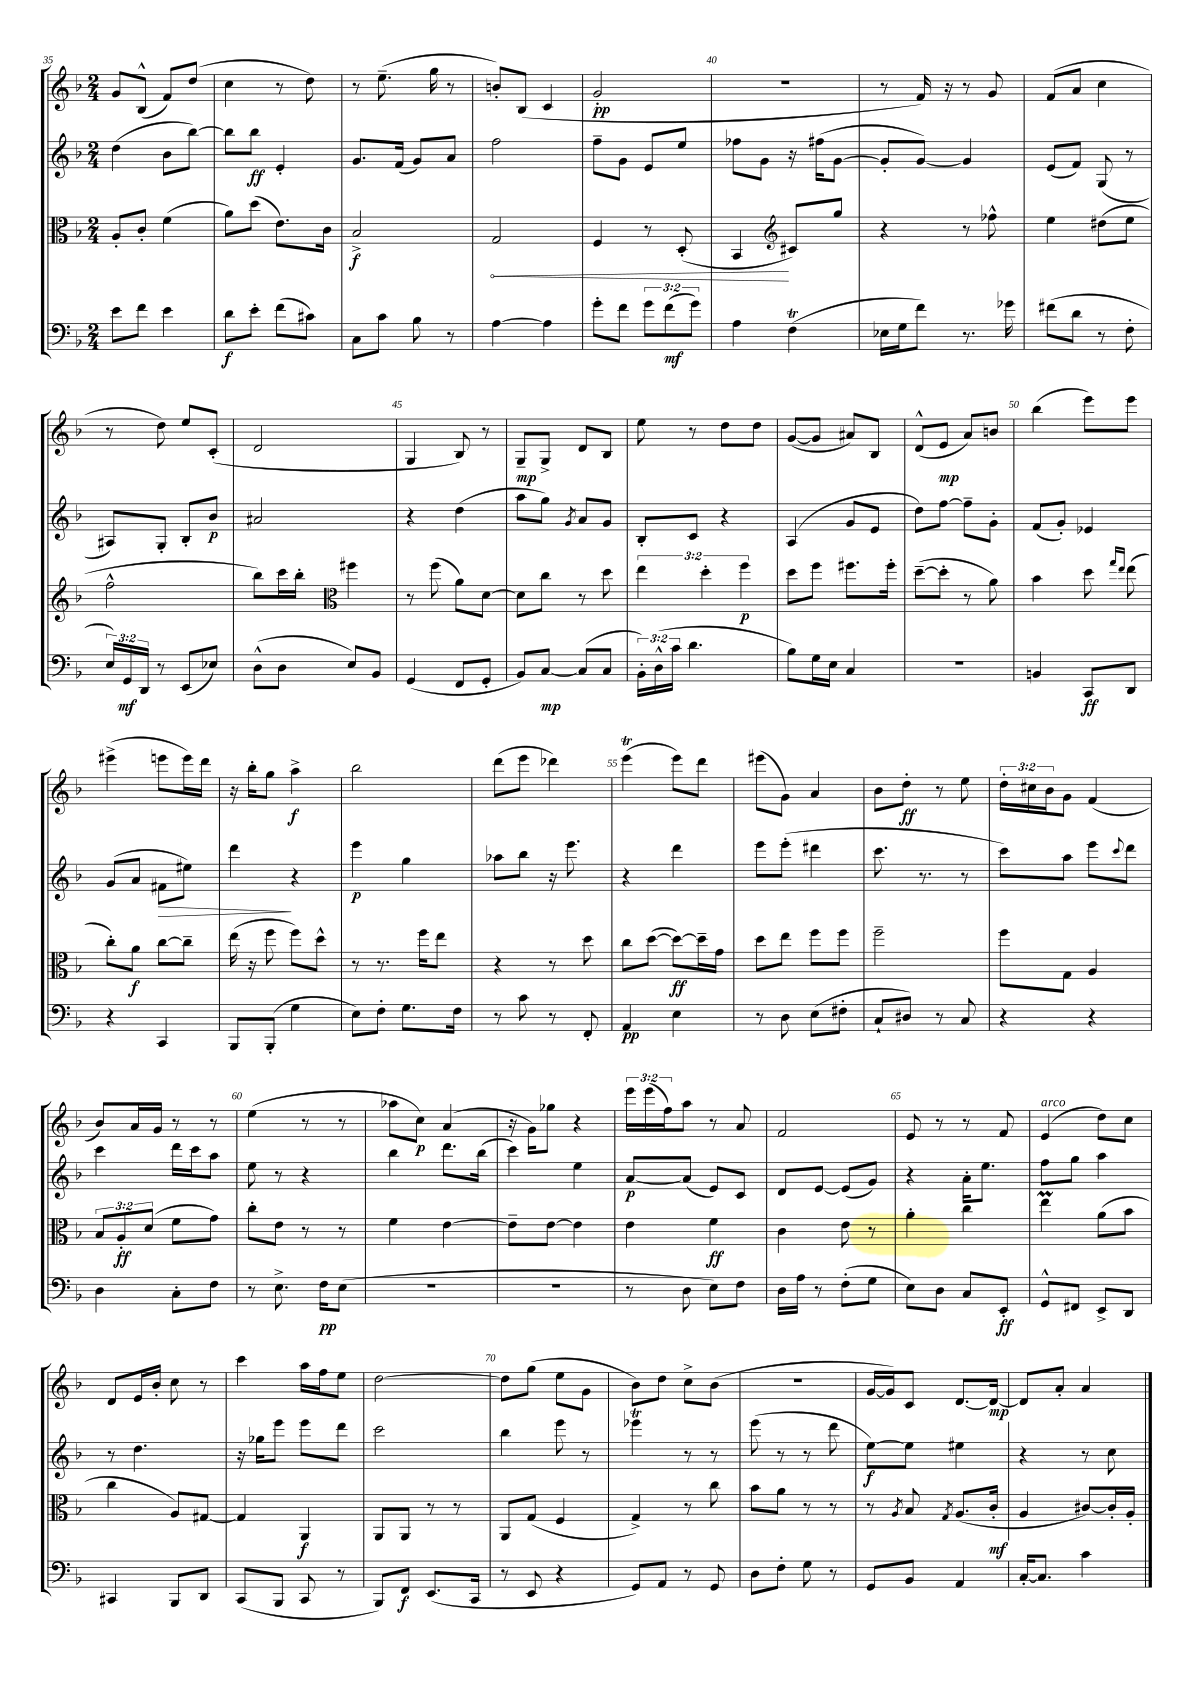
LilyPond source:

<<
\new StaffGroup <<
\new Staff = "s0" {
    \clef treble \key f \major \numericTimeSignature \time 2/4 \override Staff.TupletNumber.text = #tuplet-number::calc-fraction-text
    g'8 bes8-^( f'8) d''8( |
    c''4 r8 d''8) |
    r8 e''8.--( g''16 r8 |
    b'8-.) bes8( c'4 |
    g'2-.\pp |
    R2 |
    r8 f'16) r16 r8 g'8 |
    f'8( a'8 c''4 |
    r8 d''8) e''8 c'8-.( |
    d'2 |
    g4 bes8) r8 |
    g8--\mp g8-> d'8 bes8 |
    e''8 r8 d''8 d''8 |
    g'8~( g'8 ais'8) bes8 |
    d'8-^( e'8\mp a'8) b'8 |
    bes''4( e'''8) e'''8 |
    eis'''4->( e'''8 e'''16) d'''16 |
    r16 bes''16-. g''8 a''4->\f |
    bes''2 |
    d'''8( e'''8 des'''4) |
    e'''4\trill( e'''8) d'''8 |
    eis'''8( g'8) a'4 |
    bes'8 d''8-.\ff r8 e''8 |
    \tuplet 3/2 { d''16-. cis''16 bes'16 } g'8 f'4( |
    bes'8) a'16 g'16 r8 r8 |
    e''4( r8 r8 |
    aes''8 c''8\p) a'4( |
    r16 g'16) ges''8 r4 |
    \tuplet 3/2 { e'''16 e'''16( f''16) } a''8 r8 a'8 |
    f'2 |
    e'8 r8 r8 f'8 |
    e'4^\markup { \italic "arco" }( d''8) c''8 |
    d'8 e'16 bes'16-. c''8 r8 |
    c'''4 a''16 f''16 e''8 |
    d''2~ |
    d''8 g''8( e''8 g'8 |
    bes'8) d''8 c''8-> bes'8( |
    r2 |
    g'16~ g'16) c'8 d'8.~ d'16~\mp |
    d'8 a'8-. a'4 \bar "|." |
}
\new Staff = "s1" {
    \clef treble \key f \major \numericTimeSignature \time 2/4
    d''4( bes'8 bes''8~) |
    bes''8 bes''8\ff e'4-. |
    g'8. f'16( g'8) a'8 |
    f''2 |
    f''8-- g'8 e'8 e''8 |
    fes''8 g'8 r16 fis''16( g'8~ |
    g'8-. g'8~) g'4 |
    e'8( f'8) g8( r8 |
    ais8) g8-. bes8-. bes'8\p |
    ais'2 |
    r4 d''4( |
    a''8 g''8) \acciaccatura { g'8 } a'8 g'8 |
    bes8-. c'8 r4 |
    a4( g'8 e'8 |
    d''8) f''8~ f''8-- g'8-. |
    f'8( g'8-.) ees'4 |
    g'8( a'8 fis'8\> eis''8) |
    d'''4\! r4 |
    e'''4\p g''4 |
    aes''8 bes''8 r16 e'''8. |
    r4 d'''4 |
    e'''8 e'''8-.( dis'''4 |
    c'''8. r8. r8 |
    c'''8) a''8 e'''8 \appoggiatura { c'''8 } d'''8 |
    c'''4 d'''16 c'''16 a''8 |
    e''8 r8 r4 |
    bes''4 d'''8. bes''16( |
    c'''4) e''4 |
    a'8~\p a'8( e'8) c'8 |
    d'8 e'8~ e'8( g'8) |
    r4 a'16-. e''8. |
    f''8 g''8 a''4 |
    r8 d''4. |
    r16 ges''16 e'''8 e'''8 d'''8 |
    c'''2 |
    bes''4 e'''8 r8 |
    ees'''4\trill r8 r8 |
    e'''8( r8 r8 d'''8 |
    e''8~\f) e''8 eis''4 |
    r4 r8 c''8 \bar "|." |
}
\new Staff = "s2" {
    \clef alto \key f \major \numericTimeSignature \time 2/4 \override Staff.TupletNumber.text = #tuplet-number::calc-fraction-text
    a8-. c'8-. f'4( |
    a'8) d''8( e'8.) c'16 |
    bes2->\f |
    \once \override Hairpin.circled-tip = ##t g2\< |
    f4 r8 d8-.( |
    bes,4\! \clef treble cis'8) g''8 |
    r4 r8 fes''8-^ |
    e''4 dis''8( e''8 |
    f''2-^ |
    bes''8) c'''16 bes''16-. \clef alto fis''4 |
    r8 f''8( a'8) d'8~ |
    d'8 c''8 r8 d''8 |
    \tuplet 3/2 { e''4 d''4-. f''4\p } |
    d''8 f''8 fis''8. fis''16-. |
    d''8~--( d''8-. r8 a'8) |
    bes'4 d''8 \grace { g''16 e''16 } e''8( |
    c''8-.) a'8\f c''8~ c''8-- |
    e''16( r16 f''8 f''8) d''8-^ |
    r8 r8. f''16 e''8 |
    r4 r8 d''8 |
    c''8 d''8~( d''8~\ff) d''16-- g'16 |
    d''8 e''8 f''8 f''8 |
    f''2-- |
    f''8 g8 a4 |
    \tuplet 3/2 { bes8 a8-.\ff d'8( } f'8 g'8) |
    c''8-. e'8 r8 r8 |
    f'4 e'4~ |
    e'8-- e'8~ e'4 |
    e'4 f'4\ff |
    c'4 e'8 r8 |
    a'4-. c''4 |
    e''4\prall a'8( bes'8 |
    c''4 a8) gis8~ |
    gis4 a,4\f |
    a,8 a,8 r8 r8 |
    a,8 g8( f4 |
    g4->) r8 c''8 |
    bes'8 a'8 r8 r8 |
    r8 \acciaccatura { a8 } bes8 \acciaccatura { g8 } a8.( c'16-.\mf |
    a4 cis'8~) cis'16-. a16-. \bar "|." |
}
\new Staff = "s3" {
    \clef bass \key f \major \numericTimeSignature \time 2/4 \override Staff.TupletNumber.text = #tuplet-number::calc-fraction-text
    e'8 f'8 e'4 |
    d'8\f e'8-. f'8( cis'8) |
    c8 c'8 bes8 r8 |
    a4~ a4 |
    g'8-. f'8 \tuplet 3/2 { g'8 f'8\mf( g'8) } |
    a4 f4\trill( |
    ees16 g16 f'8) r8. ges'16 |
    fis'8( d'8 r8 f8-. |
    \tuplet 3/2 { e16) g,16\mf d,16 } r8 e,8( ees8) |
    d8-^( d8 e8) bes,8 |
    g,4( f,8 g,8-. |
    bes,8) c8~\mp c8( c8 |
    \tuplet 3/2 { bes,16-.) d16-^( c'16 } d'4. |
    bes8) g16 e16 c4 |
    r2 |
    b,4 c,8\ff d,8 |
    r4 c,4 |
    bes,,8 bes,,8-.( g4 |
    e8) f8-. g8. f16 |
    r8 c'8 r8 f,8-. |
    a,4\pp e4 |
    r8 d8 e8( fis8-. |
    c8-! dis8) r8 c8 |
    r4 r4 |
    d4 c8-. f8 |
    r8 e8.-> f16\pp e8( |
    r2 |
    R2 |
    r8 d8 e8) f8 |
    d16 a16 r8 f8-.( g8 |
    e8) d8 c8 e,8-.\ff |
    g,8-^ fis,8 e,8-> d,8 |
    cis,4 bes,,8 d,8 |
    c,8( bes,,8 c,8 r8 |
    bes,,8) f,8\f e,8.( c,16 |
    r8 e,8 r4 |
    g,8) a,8 r8 g,8 |
    d8 f8-. g8 r8 |
    g,8 bes,8 a,4 |
    c16~-. c8. c'4 \bar "|." |
}
>>
>>
\layout { \context { \Score currentBarNumber = #35 \override BarNumber.break-visibility = ##(#f #t #t) barNumberVisibility = #(every-nth-bar-number-visible 5) } }
